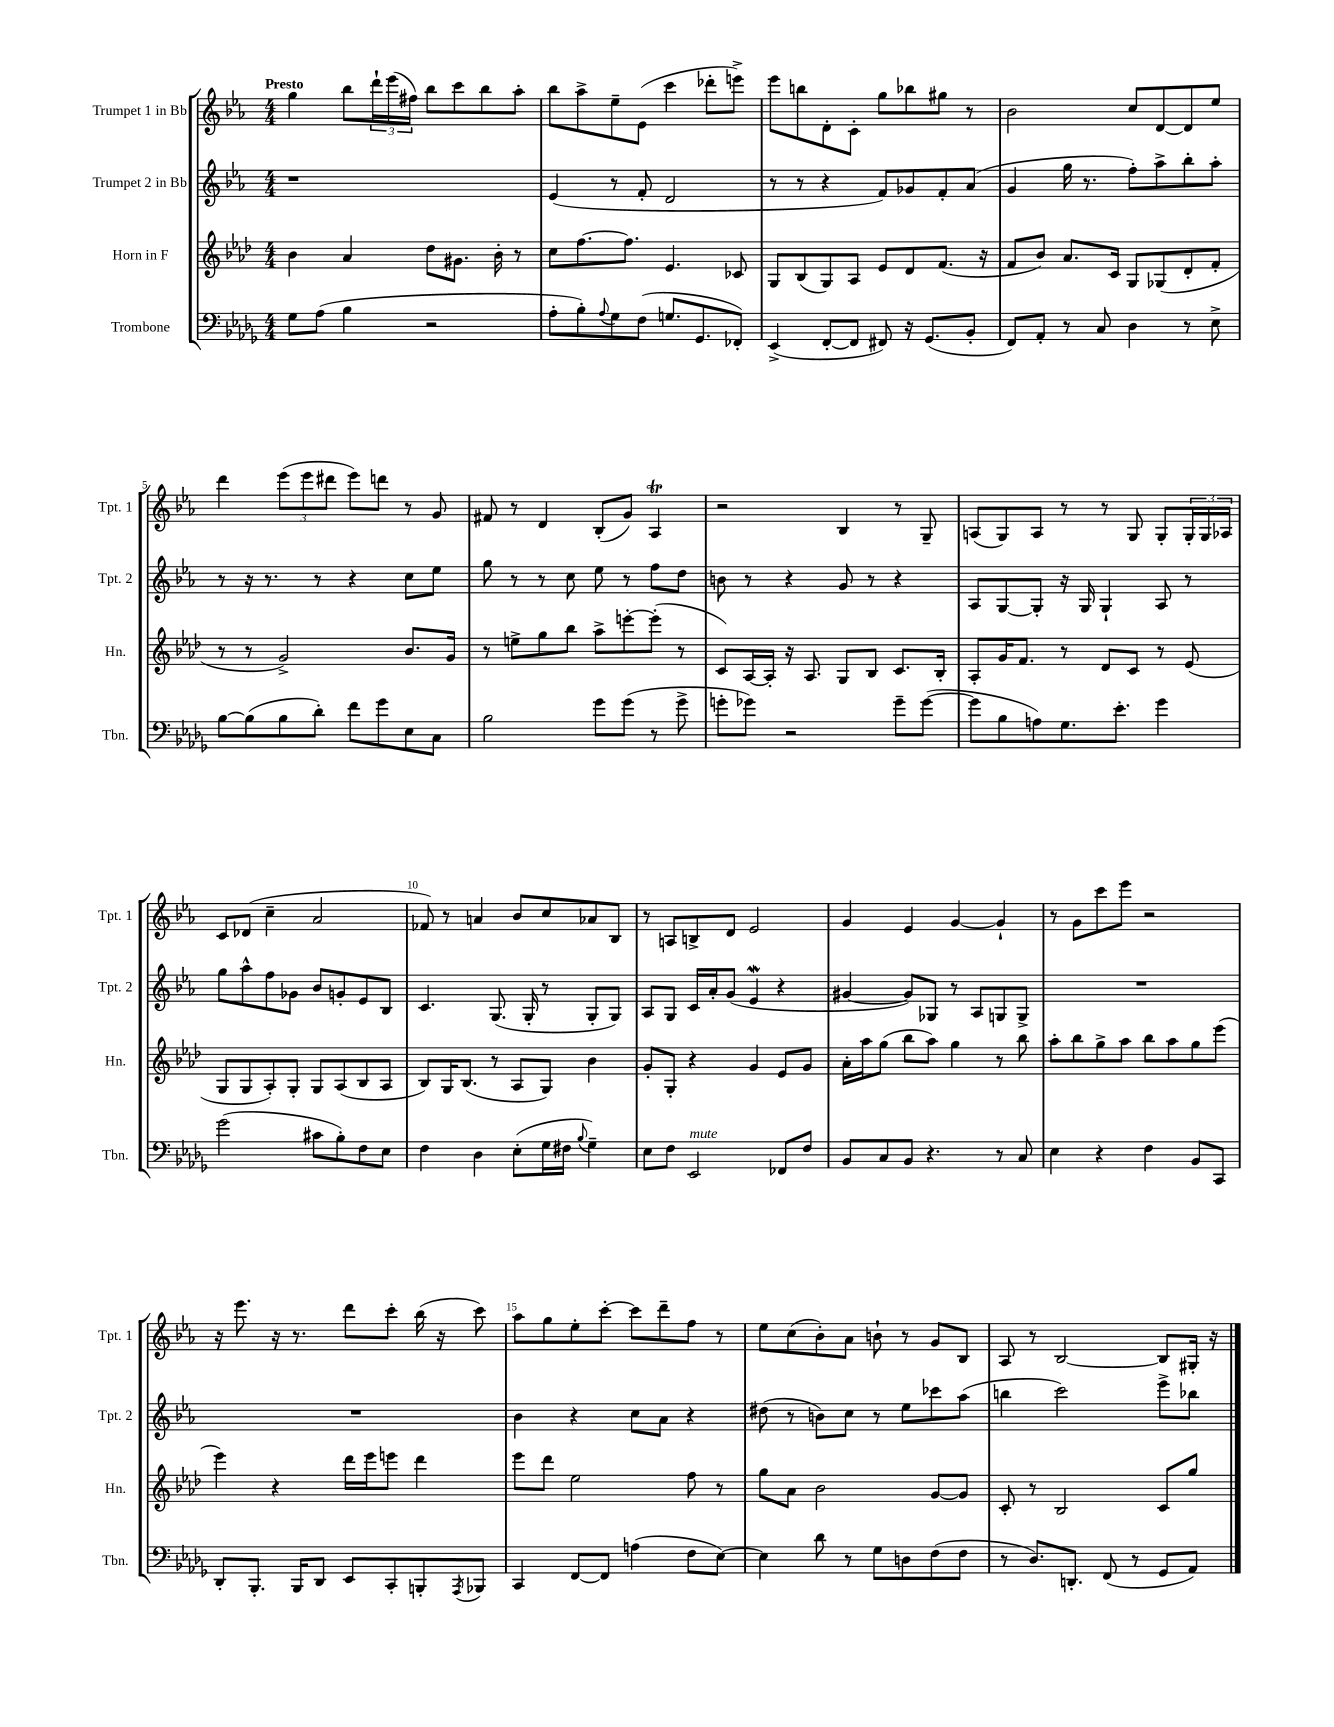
<<
\new StaffGroup <<
\new Staff = "s0" \with { instrumentName = "Trumpet 1 in Bb" shortInstrumentName = "Tpt. 1" } {
    \clef treble \key ees \major \numericTimeSignature \time 4/4 \tempo "Presto"
    g''4 bes''8 \tuplet 3/2 { d'''16-! ees'''16( fis''16) } bes''8 c'''8 bes''8 aes''8-. |
    bes''8 aes''8-> ees''8-- ees'8( c'''4 des'''8-. e'''8->) |
    ees'''8 b''8 d'8-. c'8-. g''8 bes''8 gis''8 r8 |
    bes'2 c''8 d'8~ d'8 ees''8 |
    d'''4 \tuplet 3/2 { ees'''8( ees'''8 dis'''8 } ees'''8) d'''8 r8 g'8 |
    fis'8 r8 d'4 bes8-.( g'8) aes4\trill |
    r2 bes4 r8 g8-- |
    a8( g8) a8 r8 r8 g8 g8-. \tuplet 3/2 { g16-. g16 aes16 } |
    c'8 des'8( c''4-- aes'2 |
    fes'8) r8 a'4 bes'8 c''8 aes'8 bes8 |
    r8 a8 b8-> d'8 ees'2 |
    g'4 ees'4 g'4~ g'4-! |
    r8 g'8 c'''8 ees'''8 r2 |
    r16 ees'''8. r16 r8. d'''8 c'''8-. bes''16( r16 c'''8) |
    aes''8 g''8 ees''8-. c'''8~-. c'''8 d'''8-- f''8 r8 |
    ees''8 c''8( bes'8-.) aes'8 b'8-! r8 g'8 bes8 |
    aes8 r8 bes2~ bes8 gis16-. r16 \bar "|." |
}
\new Staff = "s1" \with { instrumentName = "Trumpet 2 in Bb" shortInstrumentName = "Tpt. 2" } {
    \clef treble \key ees \major \numericTimeSignature \time 4/4
    r1 |
    ees'4( r8 f'8-. d'2 |
    r8 r8 r4 f'8) ges'8 f'8-. aes'8( |
    g'4 g''16 r8. f''8-.) aes''8-> bes''8-. aes''8-. |
    r8 r16 r8. r8 r4 c''8 ees''8 |
    g''8 r8 r8 c''8 ees''8 r8 f''8 d''8 |
    b'8 r8 r4 g'8 r8 r4 |
    aes8 g8~ g8-. r16 g16 g4-! aes8 r8 |
    g''8 aes''8-^ f''8 ges'8 bes'8 g'8-. ees'8 bes8 |
    c'4. g8.( g16-. r8 g8-. g8) |
    aes8 g8 c'16 aes'16-. g'8( ees'4\mordent r4 |
    gis'4~ gis'8) ges8 r8 aes8 g8 g8-> |
    R1 |
    R1 |
    bes'4 r4 c''8 aes'8 r4 |
    dis''8( r8 b'8) c''8 r8 ees''8 ces'''8 aes''8( |
    b''4 c'''2) ees'''8-> bes''8 \bar "|." |
}
\new Staff = "s2" \with { instrumentName = "Horn in F" shortInstrumentName = "Hn." } {
    \clef treble \key aes \major \numericTimeSignature \time 4/4
    bes'4 aes'4 des''8 gis'8. bes'16-. r8 |
    c''8 f''8.~ f''8. ees'4. ces'8 |
    g8 bes8( g8) aes8 ees'8 des'8 f'8.( r16 |
    f'8 bes'8) aes'8. c'16 g8 ges8( des'8-. f'8-. |
    r8 r8 g'2->) bes'8. g'16 |
    r8 e''8-> g''8 bes''8 aes''8-> e'''8~-. e'''8-.( r8 |
    c'8) aes16~ aes16-. r16 aes8. g8 bes8 c'8. bes16-. |
    aes8-. g'16 f'8. r8 des'8 c'8 r8 ees'8( |
    g8 g8 aes8-.) g8-. g8 aes8( bes8 aes8 |
    bes8) g16 bes8.( r8 aes8 g8) bes'4 |
    g'8-. g8-. r4 g'4 ees'8 g'8 |
    aes'16-. aes''16 g''8( bes''8 aes''8) g''4 r8 bes''8 |
    aes''8-. bes''8 g''8-> aes''8 bes''8 aes''8 g''8 ees'''8( |
    ees'''4) r4 des'''16 ees'''16 e'''8 des'''4 |
    ees'''8 des'''8 ees''2 f''8 r8 |
    g''8 aes'8 bes'2 g'8~ g'8 |
    c'8-. r8 bes2 c'8 g''8 \bar "|." |
}
\new Staff = "s3" \with { instrumentName = "Trombone" shortInstrumentName = "Tbn." } {
    \clef bass \key des \major \numericTimeSignature \time 4/4
    ges8 aes8( bes4 r2 |
    aes8-. bes8-.) \appoggiatura { aes8 } ges8 f8( g8. ges,8. fes,8-.) |
    ees,4->( f,8~-. f,8 fis,8) r16 ges,8.( bes,8-. |
    f,8) aes,8-. r8 c8 des4 r8 ees8-> |
    bes8~ bes8( bes8 des'8-.) f'8 ges'8 ees8 c8 |
    bes2 ges'8 ges'8( r8 ges'8-> |
    g'8-. ges'8) r2 ges'8-- ges'8~( |
    ges'8 bes8 a8) ges8. ees'8.-. ges'4 |
    ges'2( cis'8 bes8-.) f8 ees8 |
    f4 des4 ees8-.( ges16 fis16 \appoggiatura { bes8 } ges4--) |
    ees8 f8 ees,2^\markup { \italic "mute" } fes,8 f8 |
    bes,8 c8 bes,8 r4. r8 c8 |
    ees4 r4 f4 bes,8 c,8 |
    des,8-. bes,,8.-. bes,,16 des,8 ees,8 c,8-. b,,8-. \acciaccatura { aes,,8 } bes,,8 |
    c,4 f,8~ f,8 a4( f8 ees8~) |
    ees4 des'8 r8 ges8 d8 f8( f8 |
    r8 des8.) d,8.-. f,8( r8 ges,8 aes,8) \bar "|." |
}
>>
>>
\layout { \context { \Score \override BarNumber.break-visibility = ##(#f #t #t) barNumberVisibility = #(every-nth-bar-number-visible 5) } }
